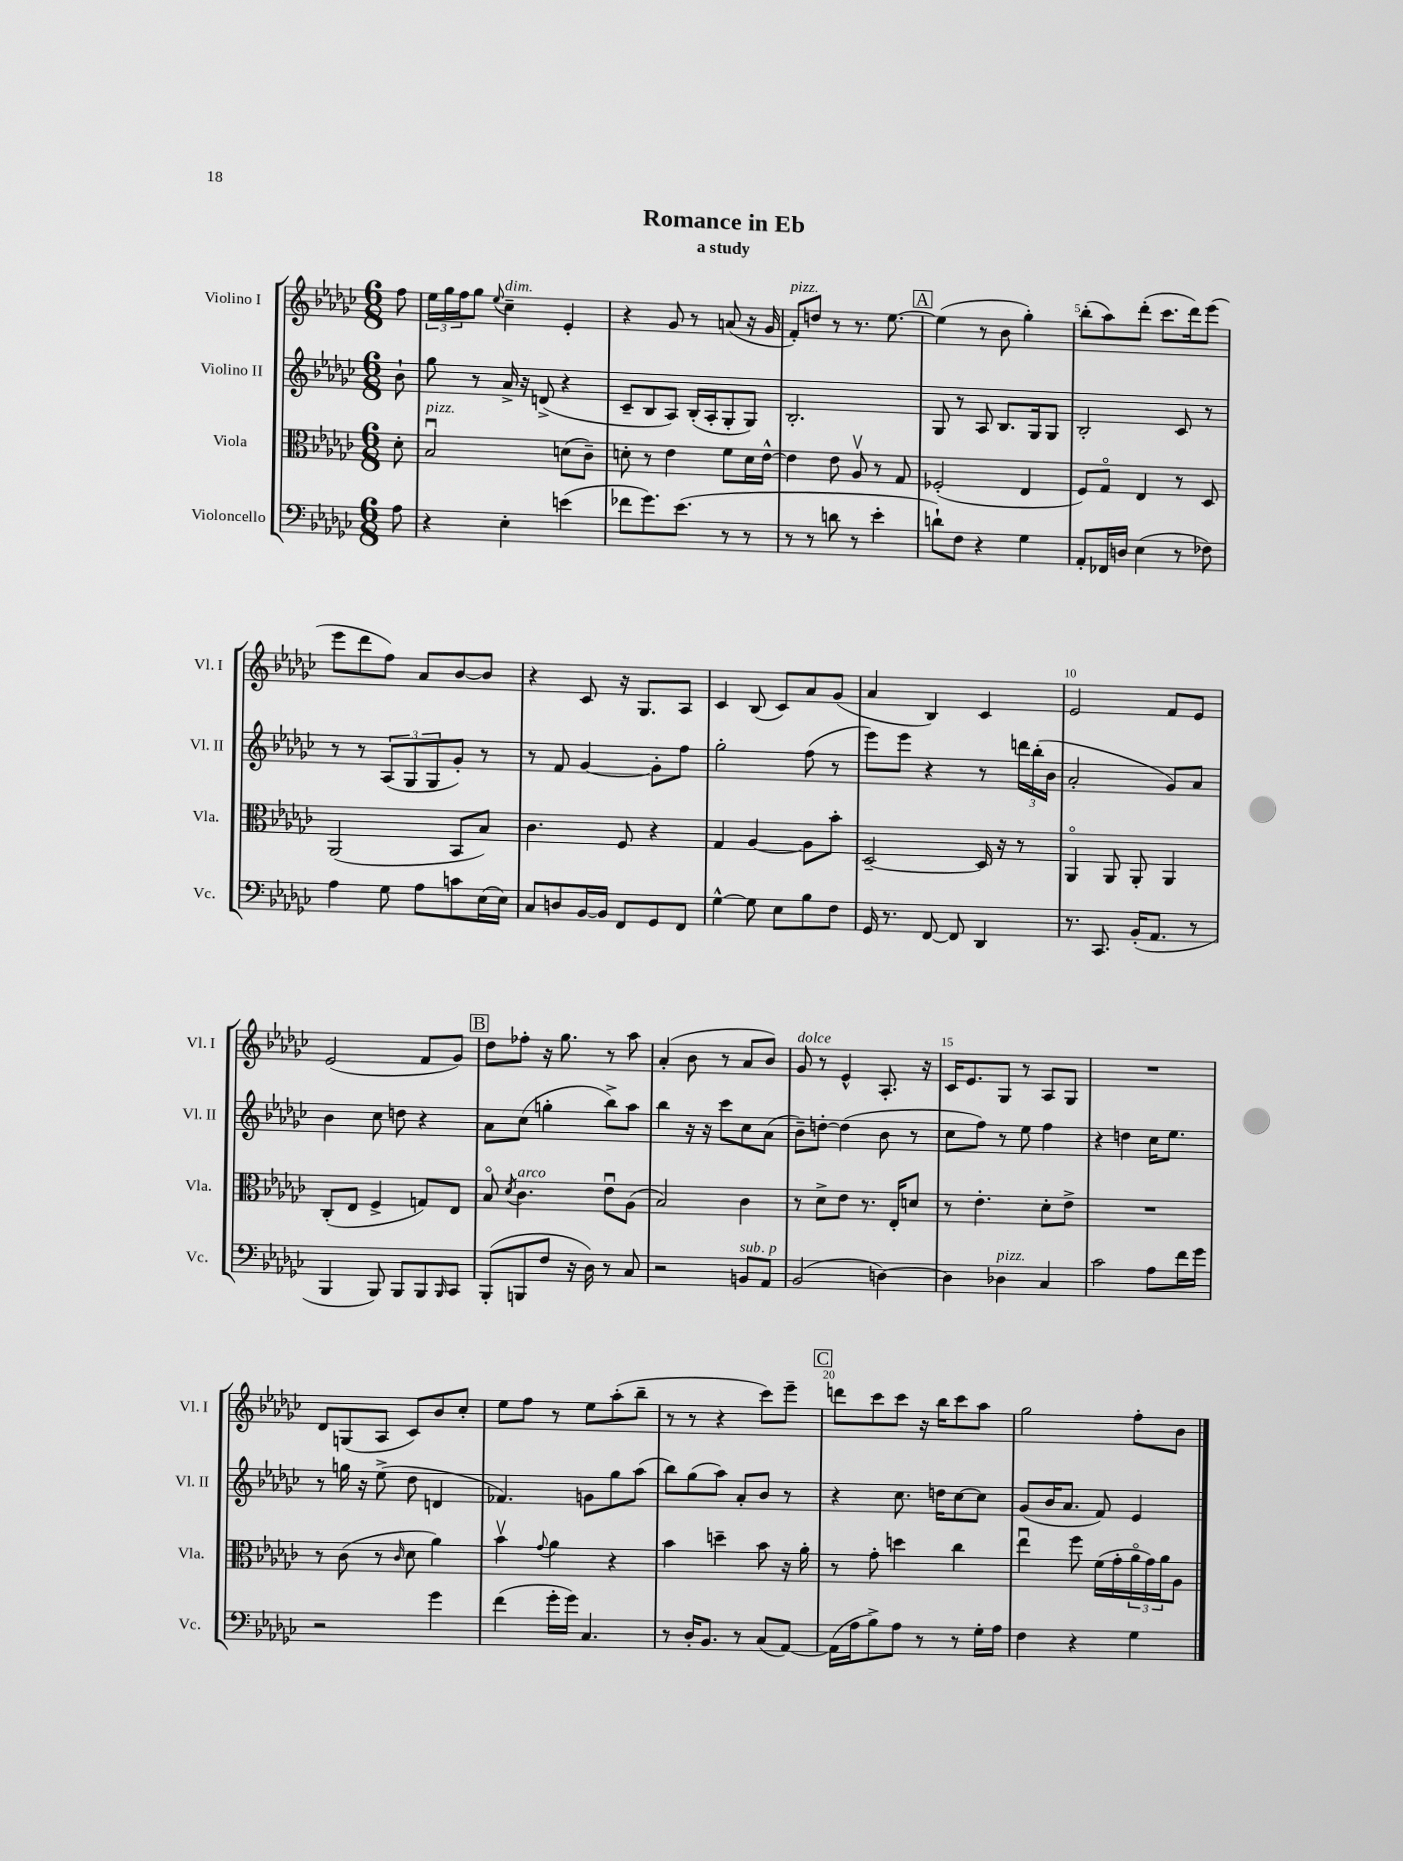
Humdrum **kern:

**kern	**kern	**kern	**kern
*staff4	*staff3	*staff2	*staff1
*clefF4	*clefC3	*clefG2	*clefG2
*k[b-e-a-d-g-c-]	*k[b-e-a-d-g-c-]	*k[b-e-a-d-g-c-]	*k[b-e-a-d-g-c-]
*M6/8	*M6/8	*M6/8	*M6/8
8A-\	8d-'\	8b-`\	8ff\
=	=	=	=
4r	2B-u/	8gg-\	24ee-\LL
.	.	.	24gg-\
.	.	.	24ff\J
.	.	8r	8gg-\J
.	.	.	8qqee-/
4E-'\	.	16a-^/	4cc-~\
.	.	16r	.
.	.	(8d^/	.
(4e\	(8d\L	4r	4e-'/
.	8c-~\J)	.	.
=	=	=	=
8f-\L	8d'\	8c-~/L	4r
8.g-\)	8r	8B-/	.
.	4e-\	8A-/J)	8g-/
(8.e-\J	.	.	.
.	.	(16B-'/LL	8r
.	.	16A-'/J	.
8r	8f\L	8G-'/	(8a/
8r	16d\L	8G-/J)	16r
.	[16e-^^\JJ	.	16g-/
=	=	=	=
8r	4e-\]	2.B-'/	8f'/L)
8r	.	.	8dd/J
8d\	8e-\	.	8r
8r	8A-v/	.	8.r
4e-'\	8r	.	.
.	.	.	[8.ee-\
.	8G-/	.	.
=	=	=	=
8d`\L)	(2F-'/	8G-/	(4ee-\]
8F\J	.	8r	.
4r	.	8A-/	8r
.	.	8.B-/L	8b-\
4G-\	4E-/	.	4gg-'\)
.	.	16G-/k	.
.	.	8G-/J	.
=	=	=	=
8AA-'/L	8F/L)	2B-'/	(8bb-'\L
16FF-/L	8G-o/J	.	8aa-\)
16D/JJ	.	.	.
(4E-\	4E-/	.	(8ddd-'\J
.	.	.	8.ccc-\L
8r	8r	8c-/	.
.	.	.	16ddd-\k)
8F-\)	8D-/	8r	(8eee-\J
=	=	=	=
4A-\	(2AA-/	8r	8eee-\L
.	.	8r	8ddd-\
8G-\	.	(12A-/L	8ff\J)
.	.	12G-/	.
8A-\L	.	.	8a-/L
.	.	12G-/	.
8c\	8BB-/L	8g-'/J)	[8b-/
(16E-\L	8B-/J)	8r	8b-/]J
16E-\JJ)	.	.	.
=	=	=	=
8C-/L	4.c-\	8r	4r
8D/	.	8f/	.
[16BB-/L	.	[4g-/	8c-/
16BB-/]JJ	.	.	.
8FF/L	8F/	.	16r
.	.	.	8.G-/L
8GG-/	4r	8g-'\]L	.
8FF/J	.	8ff\J	8A-/J
=	=	=	=
[4G-^^\	4G-/	2gg-'\	4c-/
8G-\]	[4A-/	.	(8B-/
8E-\L	.	.	8c-/L)
8B-\	8A-\]L	(8ff\	8a-/
8F\J	8b-'\J	8r	(8g-/J
=	=	=	=
16GG-/	[2D-~/	8eee-\L)	4a-/
8.r	.	.	.
.	.	8eee-\J	.
[8FF/	.	4r	4B-/)
8FF/]	.	.	.
4DD-/	16D-/]	8r	4c-/
.	16r	.	.
.	8r	24ddd\LL	.
.	.	(24bb-'\	.
.	.	24b-\JJ	.
=	=	=	=
8.r	4AA-o/	2a-'/	2e-/
8.CC-/	.	.	.
.	8AA-/	.	.
(16BB-'/LK	8AA-'/	.	.
8.AA-/J	.	.	.
.	4AA-/	8g-/L)	8f/L
8r	.	8a-/J	8e-/J
=	=	=	=
4BBB-/	(8C-'/L	4b-\	(2e-/
.	8E-/J	.	.
8BBB-/)	4F^/	8cc-\	.
8BBB-/L	.	8dd\	.
8BBB-/	8G/L)	4r	8f/L
16qqBBB-/	.	.	.
8CC-/J	8E-/J	.	8g-/J)
=	=	=	=
(8BBB-'/L	8B-o/	8a-\L	8dd-\L
.	8qd-/	.	.
8BBB/	4.c-\	(8cc-\J	8ff-'\J
8F/J	.	4gg'\	16r
.	.	.	8.gg-\
16r	.	.	.
16D-\)	.	.	.
8r	8e-u\L	8bb-^\L)	8r
8C-/	(8A-\J	8aa-\J	8aa-\
=	=	=	=
2r	2B-/)	4bb-\	(4a-'/
.	.	16r	8b-\
.	.	16r	.
.	.	8ccc-\L	8r
8BB/L	4c-\	8cc-\	8a-/L
8AA-/J	.	(8a-\J	8b-/J)
=	=	=	=
(2BB-/	8r	8b-~\L)	8g-/
.	8d-^\L	[8dd'\J	8r
.	8e-\J	(4dd\]	4e-^^/
.	8.r	.	.
[4D\)	.	8b-\	8.A-'/
.	16E-'/LK	.	.
.	8d/J	8r	.
.	.	.	16r
=	=	=	=
4D\]	8r	8cc-\L	16c-/LK
.	.	.	8.e-/
.	4.e-'\	8ff\J)	.
4D-\	.	8r	8G-/J
.	.	8ee-\	8r
4C-/	8d-'\L	4ff\	8A-/L
.	8e-^\J	.	8G-/J
=	=	=	=
2c-\	2.r	4r	2.r
.	.	4dd\	.
8A-\L	.	16cc-\LK	.
.	.	8.ee-\J	.
16f\L	.	.	.
16g-\JJ	.	.	.
=	=	=	=
2r	8r	8r	8d-/L
.	(8c-\	16gg\	(8G/
.	.	16r	.
.	8r	(8ee-^\	8A-/J
.	16qqc-/	.	.
.	8d-\	8dd-\	8c-/L)
4g-\	4a-\)	4d/	8b-/
.	.	.	8cc-'/J
=	=	=	=
(4f\	4b-v\	4.f-/)	8ee-\L
.	.	.	8ff\J
.	8qqg-/	.	.
16g-'\LL	4a-\	.	8r
16g-\JJ)	.	.	.
4.C-/	.	8g\L	8ee-\L
.	4r	8gg-\	(8aa-'\
.	.	(8aa-\J	8bb-~\J
=	=	=	=
8r	4b-\	8bb-\L)	8r
16D-'/LK	.	(8gg-\	8r
8.BB-/J	.	.	.
.	4dd~\	8aa-\J)	4r
8r	.	8a-'/L	.
(8C-/L	8b-\	8b-/J	8ccc-\L)
[8AA-/J)	16r	8r	8eee-~\J
.	16a-'\	.	.
=	=	=	=
(16AA-\]LL	8r	4r	8ddd\L
16A-\J	.	.	.
8B-^\)	8g-'\	.	8ccc-\
8A-\J	4dd\	8.cc-\	8ccc-\J
8r	.	.	16r
.	.	16dd\LK	16bb-\LK
8r	4cc-\	[8cc-\	8ccc-\
16G-'\LL	.	8cc-\]J	8aa-\J
16A-\JJ	.	.	.
=	=	=	=
4F\	4ee-u\	(8g-/L	2gg-\
.	.	16b-/K	.
.	.	8.a-/J	.
4r	8ff\	.	.
.	(16f\LL	8f/)	.
.	16g-'\	.	.
4G-\	24a-o\	4e-/	8ff'\L
.	24g-\)	.	.
.	24a-\J	.	.
.	8A-\J	.	8b-\J
==	==	==	==
*-	*-	*-	*-
